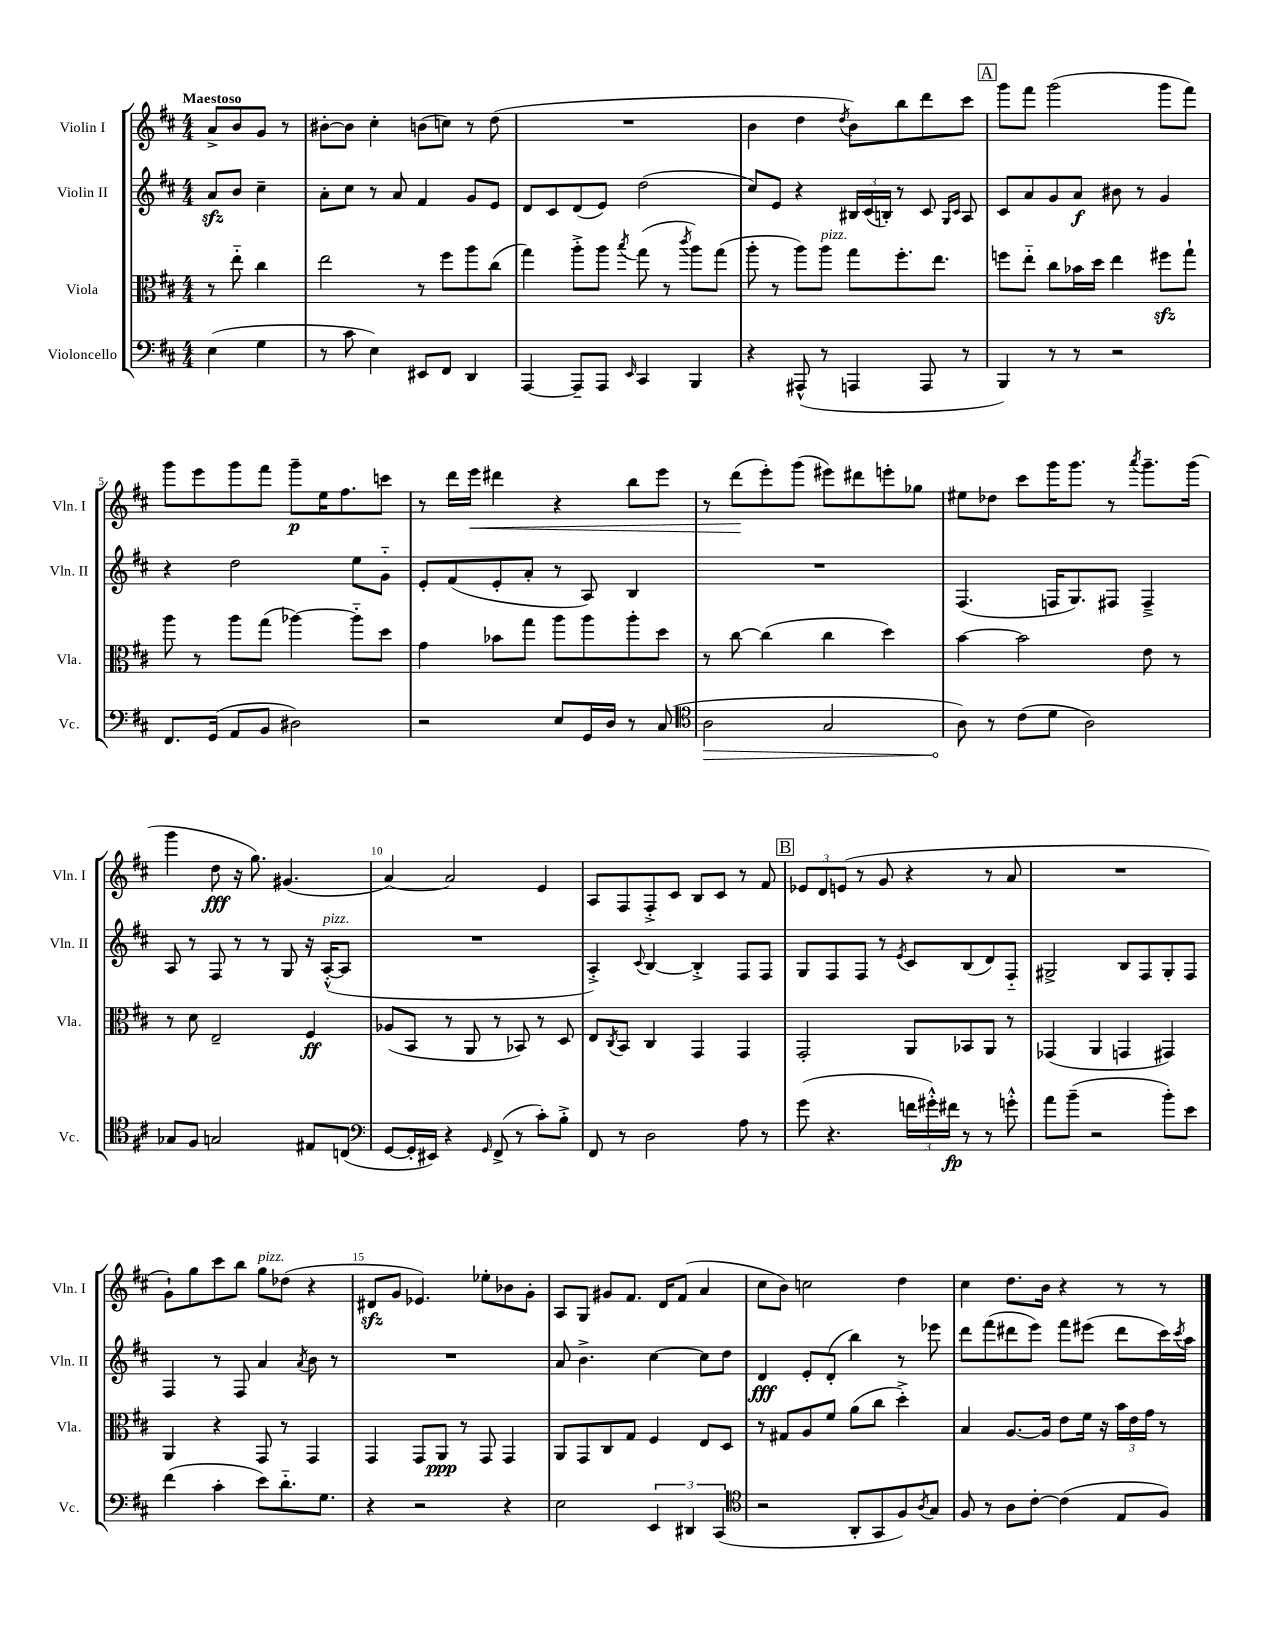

**kern	**kern	**kern	**kern
*staff4	*staff3	*staff2	*staff1
*clefF4	*clefC3	*clefG2	*clefG2
*k[f#c#]	*k[f#c#]	*k[f#c#]	*k[f#c#]
*M4/4	*M4/4	*M4/4	*M4/4
(4E\	8r	8a/L	8a^/L
.	8ee'~\	8b/J	8b/
4G\	4cc#\	4cc#~\	8g/J
.	.	.	8r
=	=	=	=
8r	2ee\	8a'\L	[8b#'\L
8c#\	.	8cc#\J	8b#\]J
4E\)	.	8r	4cc#'\
.	.	8a/	.
8EE#/L	8r	4f#/	(8b\L
8FF#/J	8ff#\L	.	8cc\J)
4DD/	8aa\	8g/L	8r
.	(8cc#\J	8e/J	(8dd\
=	=	=	=
[4AAA/	4gg\)	8d/L	1r
.	.	8c#/	.
8AAA~/]L	8aa'^\L	(8d/	.
8AAA/J	8aa\J	8e/J)	.
16qqEE/	8qbb/	.	.
4CC#/	(8gg\	(2dd\	.
.	8r	.	.
.	8qccc#/	.	.
4BBB/	8aa\L)	.	.
.	(8gg\J	.	.
=	=	=	=
4r	8aa'\	8cc#/L)	4b\
.	8r	8e/J	.
(8AAA#^^/	8aa\L)	4r	4dd\
8r	8aa\J	.	.
.	.	.	8qdd/
4AAA/	8gg\L	24B#/LL	8b\L)
.	.	(24c#/	.
.	.	24B'/JJ)	.
.	8.ff#'\	8r	8bb\
8AAA/	.	8c#/	8ddd\
.	8.ee\J	.	.
.	.	16qqG/LL	.
.	.	16qqc#/JJ	.
8r	.	8A/	8ccc#\J
=	=	=	=
4BBB/)	8ff\L	8c#/L	8ggg\L
.	8ee'~\J	8a/	8fff#\J
8r	8cc#\L	8g/	(2ggg\
8r	16b-\L	8a/J	.
.	16dd\JJ	.	.
2r	4ee\	8b#\	.
.	.	8r	.
.	8ff#\L	4g/	8ggg\L
.	8gg`\J	.	8fff#\J)
=	=	=	=
8.FF#/L	8aa\	4r	8ggg\L
.	8r	.	8eee\
(16GG/Jk	.	.	.
8AA/L	8aa\L	2dd\	8ggg\
8BB/J	(8gg\J	.	8fff#\J
2D#\)	[4aa-\)	.	8ggg~\L
.	.	.	16ee\K
.	.	.	8.ff#\
.	8aa-'~\]L	8ee\L	.
.	8dd\J	8g'~\J	8ccc\J
=	=	=	=
2r	4g\	8e'/L	8r
.	.	(8f#/	16ddd\LL
.	.	.	16eee\JJ
.	8b-\L	8e'/	4ddd#\
.	8gg\J	8a'/J	.
8E/L	8aa\L	8r	4r
16GG/L	8aa\	8A/)	.
16D/JJ	.	.	.
8r	8aa'\	4B/	8bb\L
(8C#/	8dd\J	.	8eee\J
=	=	=	=
*clefC4	*	*	*
2A\	8r	1r	8r
.	[8cc#\	.	(8ddd\L
.	(4cc#\]	.	8eee'\)
.	.	.	(8ggg\J
2G/	4cc#\	.	8eee#\L)
.	.	.	8ddd#\
.	4dd\)	.	8eee'\
.	.	.	8gg-\J
=	=	=	=
8A\)	[4b\	(4.F#/	8ee#\L
8r	.	.	8dd-\J
(8c#\L	2b\]	.	8ccc#\L
8d\J	.	16F/LK	16ggg\K
.	.	8.G/)	8.ggg\J
2A\)	.	.	.
.	.	8F#/J	8r
.	.	.	8qaaa/
.	8e\	4F#~^/	8.ggg~\L
.	8r	.	.
.	.	.	(16ggg\Jk
=	=	=	=
8G-/L	8r	8A/	4ggg\
8F#/J	8d\	8r	.
2G/	2E~/	8F#/	8dd\
.	.	8r	16r
.	.	.	8.gg\)
.	.	8r	.
.	.	8G/	(4.g#/
8E#/L	4F#/	16r	.
.	.	([16A'^^/LK	.
(8C/J	.	8A/]J	.
=	=	=	=
*clefF4	*	*	*
[8GG/L	(8A-/L	1r	[4a/)
16GG'/]L	8BB/J	.	.
16EE#/JJ)	.	.	.
4r	8r	.	2a/]
.	8AA/	.	.
16qqGG/	.	.	.
(8FF#^/	8r	.	.
8r	8BB-/)	.	.
8c#'\L)	8r	.	4e/
8B'^\J	8D/	.	.
=	=	=	=
8FF#/	8E/L	4A'^/)	8A/L
.	8qC#/	.	.
8r	8BB/J	.	8F#/
.	.	8qqc#/	.
2D\	4C#/	[4B/	8F#'^/
.	.	.	8c#/J
.	4GG/	4B'^/]	8B/L
.	.	.	8c#/J
8A\	4GG/	8F#/L	8r
8r	.	8F#/J	8f#/
=	=	=	=
(8g\	2GG'/	8G/L	12e-/L
.	.	.	12d/
4.r	.	8F#/	.
.	.	.	(12e/J
.	.	8F#/J	8r
.	.	8r	8g/
.	.	8qe/	.
24f\LL	8AA/L	8c#/L	4r
24g#'^^\)	.	.	.
24f#\JJ	.	.	.
8r	8BB-/	(8B/	.
8r	8AA/J	8d/)	8r
8g'^^\	8r	8F#'~/J	8a/
=	=	=	=
8a\L	(4GG-/	2G#^/	1r
(8b~\J	.	.	.
2r	4AA/	.	.
.	4GG/	8B/L	.
.	.	8F#/	.
8b'\L)	4GG#/)	8G#'/	.
8e\J	.	8F#/J	.
=	=	=	=
(4f#\	4AA/	4F#/	8g`\L)
.	.	.	8gg\
4c#'\	4r	8r	8ccc#\
.	.	8F#/	8bb\J
8e\L)	8GG/	4a/	8gg\L
8.d'~\	8r	.	(8dd-\J
.	.	8qa/	.
.	4GG/	8b\	4r
8.G\J	.	.	.
.	.	8r	.
=	=	=	=
4r	4GG/	1r	8d#/L
.	.	.	8g/J
2r	8GG/L	.	4.e-/)
.	8AA/J	.	.
.	8r	.	.
.	8GG/	.	8ee-'\L
4r	4GG/	.	8b-\
.	.	.	8g'\J
=	=	=	=
2E\	8AA/L	8a/	8A/L
.	8GG/	4.b^\	8G/J
.	8C#/	.	8g#/L
.	8G/J	.	8.f#/J
6EE/	4F#/	[4cc#\	.
.	.	.	16d/LK
.	.	.	(8f#/J
6DD#/	.	.	.
.	8E/L	8cc#\]L	4a/
(6CC#/	.	.	.
.	8D/J	8dd\J	.
=	=	=	=
*clefC4	*	*	*
2r	8r	4d/	8cc#\L
.	8G#/L	.	8b\J)
.	8A/	8e'/L	2cc\
.	8f#/J	(8d'/J	.
8AA'/L	(8a\L	4bb\)	.
8GG/	8cc#\J	.	.
8F#/)	4dd'^\)	8r	4dd\
8qA/	.	.	.
8G/J	.	8eee-\	.
=	=	=	=
8F#/	4B/	8ddd\L	4cc#\
8r	.	(8fff#\	.
8A\L	[8.A/L	8ddd#\	8.dd\L
[8c#'\J	.	8eee\J)	.
.	16A/]Jk	.	16b\Jk
(4c#\]	8e\L	8fff#\L	4r
.	16f#\Jk	(8eee#\J	.
.	16r	.	.
8E/L	24b\LL	8ddd#\L	8r
.	24e\	.	.
.	24g\JJ	.	.
8F#/J)	8r	16ccc#\L)	8r
.	.	8qccc#/	.
.	.	16aa\JJ	.
==	==	==	==
*-	*-	*-	*-
